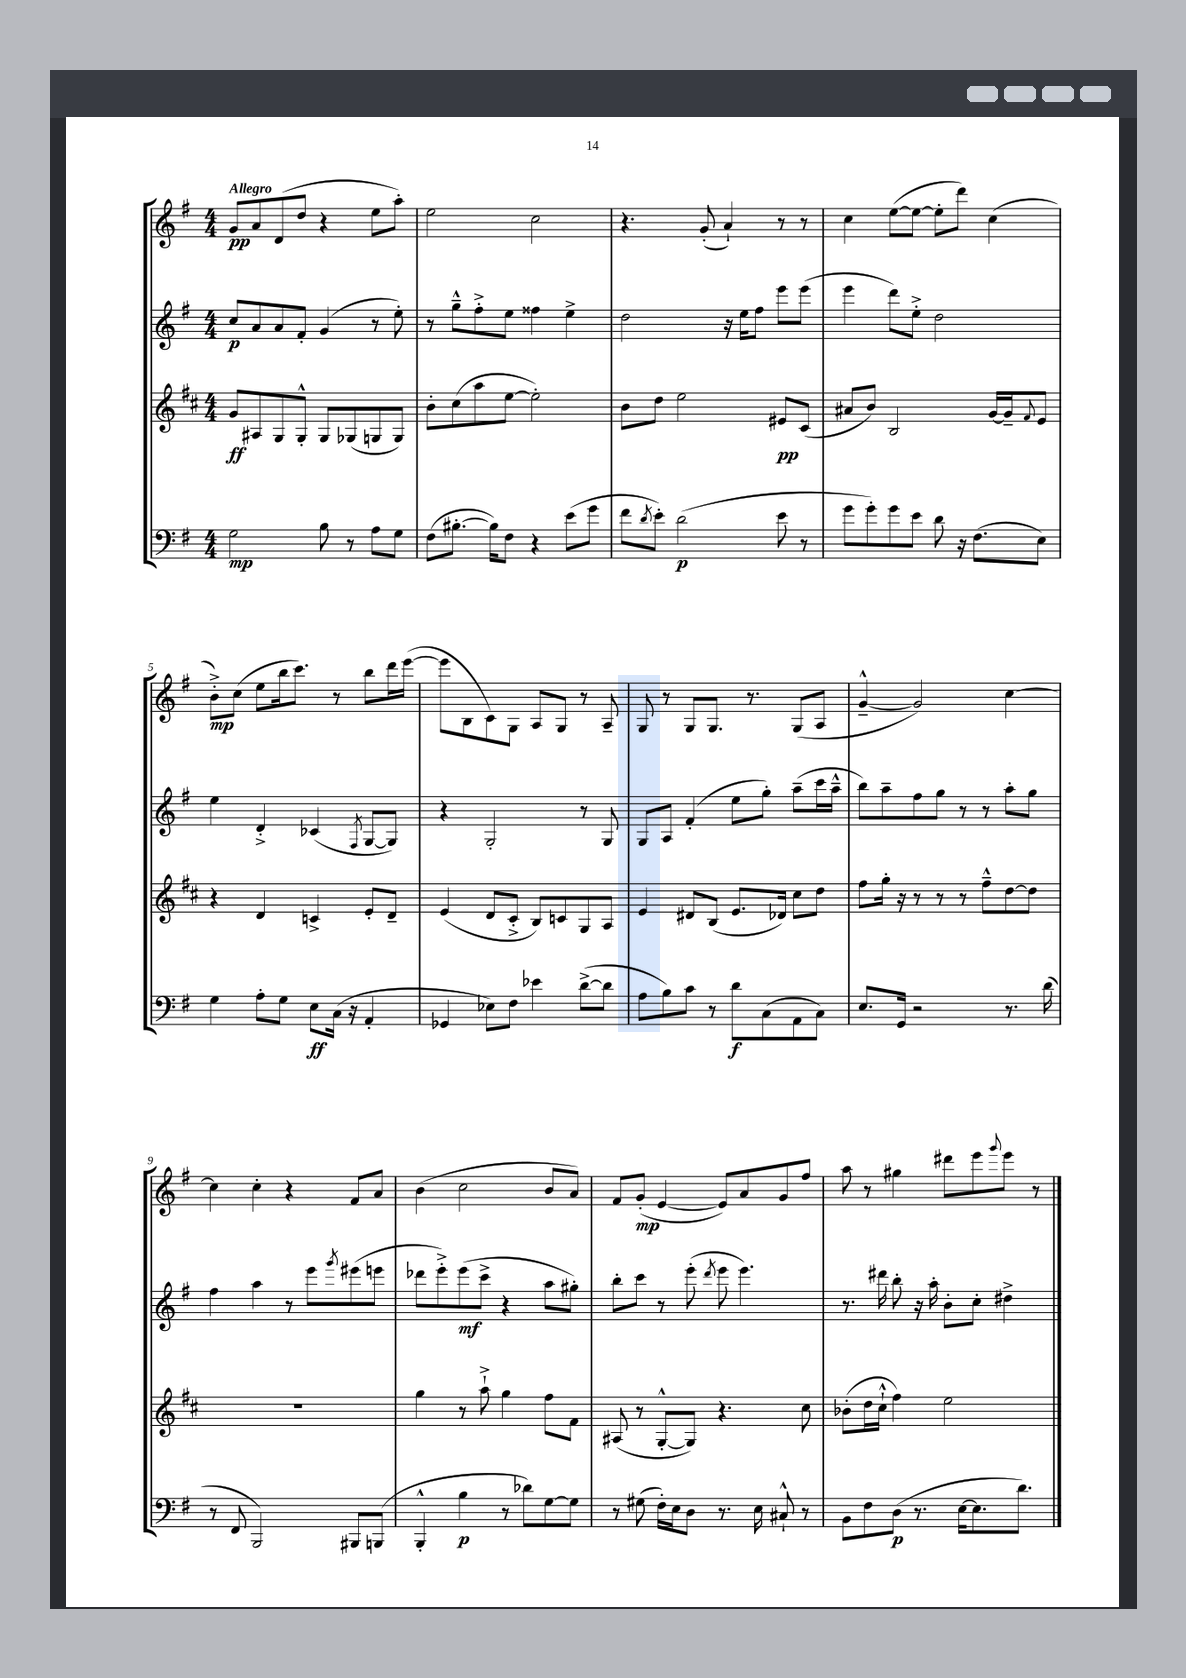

**kern	**kern	**kern	**kern
*staff4	*staff3	*staff2	*staff1
*clefF4	*clefG2	*clefG2	*clefG2
*k[f#]	*k[f#c#]	*k[f#]	*k[f#]
*M4/4	*M4/4	*M4/4	*M4/4
2G	8g	8cc	8g
.	8A#	8a	8a
.	8G	8a	(8d
.	8G'^^	8f#'	8dd
8B	8G	(4g	4r
8r	(8G-	.	.
8A	8G	8r	8ee
8G	8G)	8ee')	8aa')
=	=	=	=
(8F#	8b'	8r	2ee
[8.B#'	(8cc#	8gg~^^	.
.	8aa	8ff#'^	.
16B#])	.	.	.
8F#	[8ee	8ee	.
4r	2ee'])	4ff##	2cc
(8e	.	4ee^	.
8g	.	.	.
=	=	=	=
8f#	8b	2dd	4.r
8qd	.	.	.
8e')	8dd	.	.
(2d	2ee	.	.
.	.	.	(8g'
.	.	16r	4a`)
.	.	16ee	.
.	.	8ff#	.
8e	8e#	8eee	8r
8r	(8c#	(8eee	8r
=	=	=	=
8g	8a#	4eee	4cc
8g')	8b)	.	.
8g	2B	8ddd)	([8ee
8e	.	8ee'^	8ee_
8d	.	2dd	8ee']
16r	.	.	8ddd)
(8.F#	.	.	.
.	[16g	.	(4cc
.	16g~]	.	.
.	8qqf#	.	.
8E)	8e	.	.
=	=	=	=
4G	4r	4ee	8b'^)
.	.	.	(8cc
8A'	4d	4d'^	8ee
8G	.	.	16bb
.	.	.	8.ccc)
8E	4c^	(4c-	.
(16C	.	.	8r
16r	.	.	.
.	.	8qF#	.
4AA'	8e'	[8G	8bb
.	8d~	8G])	16ddd
.	.	.	([16eee
=	=	=	=
4GG-	(4e	4r	8eee]
.	.	.	8B
8E-)	8d	2G'	8c)
8F#	8c#'^	.	8G
4e-	8B)	.	8A
.	8c	.	8G
([8d^	8G	8r	8r
8d]	8A	8G	8A~
=	=	=	=
8A	4e	8G	8G
8B)	.	8A	8r
8c	8d#	(4f#'	8G
8r	(8B	.	8.G
8d	8.e	8ee	.
.	.	.	8.r
(8C	.	8gg')	.
.	16d-)	.	.
8AA	8cc#	(8aa~	(8G
8C)	8dd	16ccc	8A
.	.	16aa~^^	.
=	=	=	=
8.E	8ff#	8bb)	[4g~^^
.	16gg'	8aa~	.
16GG	16r	.	.
2r	8r	8ff#	2g])
.	8r	8gg	.
.	8r	8r	.
.	8ff#~^^	8r	.
8.r	[8dd	8aa'	[4cc
.	8dd]	8gg	.
(16d	.	.	.
=	=	=	=
8r	1r	4ff#	4cc]
8FF#	.	.	.
2BBB)	.	4aa	4cc'
.	.	8r	4r
.	.	8eee	.
.	.	8qggg	.
8BBB#	.	(8eee#	8f#
(8BBB	.	8eee	8a
=	=	=	=
4BBB'^^	4gg	8ddd-	(4b
.	.	8eee'^)	.
4B	8r	(8eee	2cc
.	8aa`^	8ccc^	.
8r	4gg	4r	.
8d-)	.	.	.
[8G	8ff#	8aa	8b
8G]	8f#	8gg#')	8a)
=	=	=	=
8r	(8A#	8bb'	8f#
(8G#	8r	8ccc	(8g'
16F#')	[8G'^^	8r	[4e
16E	.	.	.
8D	8G])	(8eee'	.
.	.	8qddd	.
8.r	4.r	8eee	8e])
.	.	4.eee)	8a
16E	.	.	.
8C#`^^	.	.	8g
8r	8cc#	.	8ff#
=	=	=	=
8BB	(8b-'	8.r	8aa
8F#	16dd	.	8r
.	16cc#`^^	16ddd#	.
(8D	4ff#)	8bb'	4gg#
8.r	.	16r	.
.	.	16aa'	.
.	2ee	8b'	8ddd#
[16E	.	.	.
8.E]	.	8cc'	8eee
.	.	.	8qqggg
.	.	4dd#^	8eee
8.d)	.	.	.
.	.	.	8r
==	==	==	==
*-	*-	*-	*-
